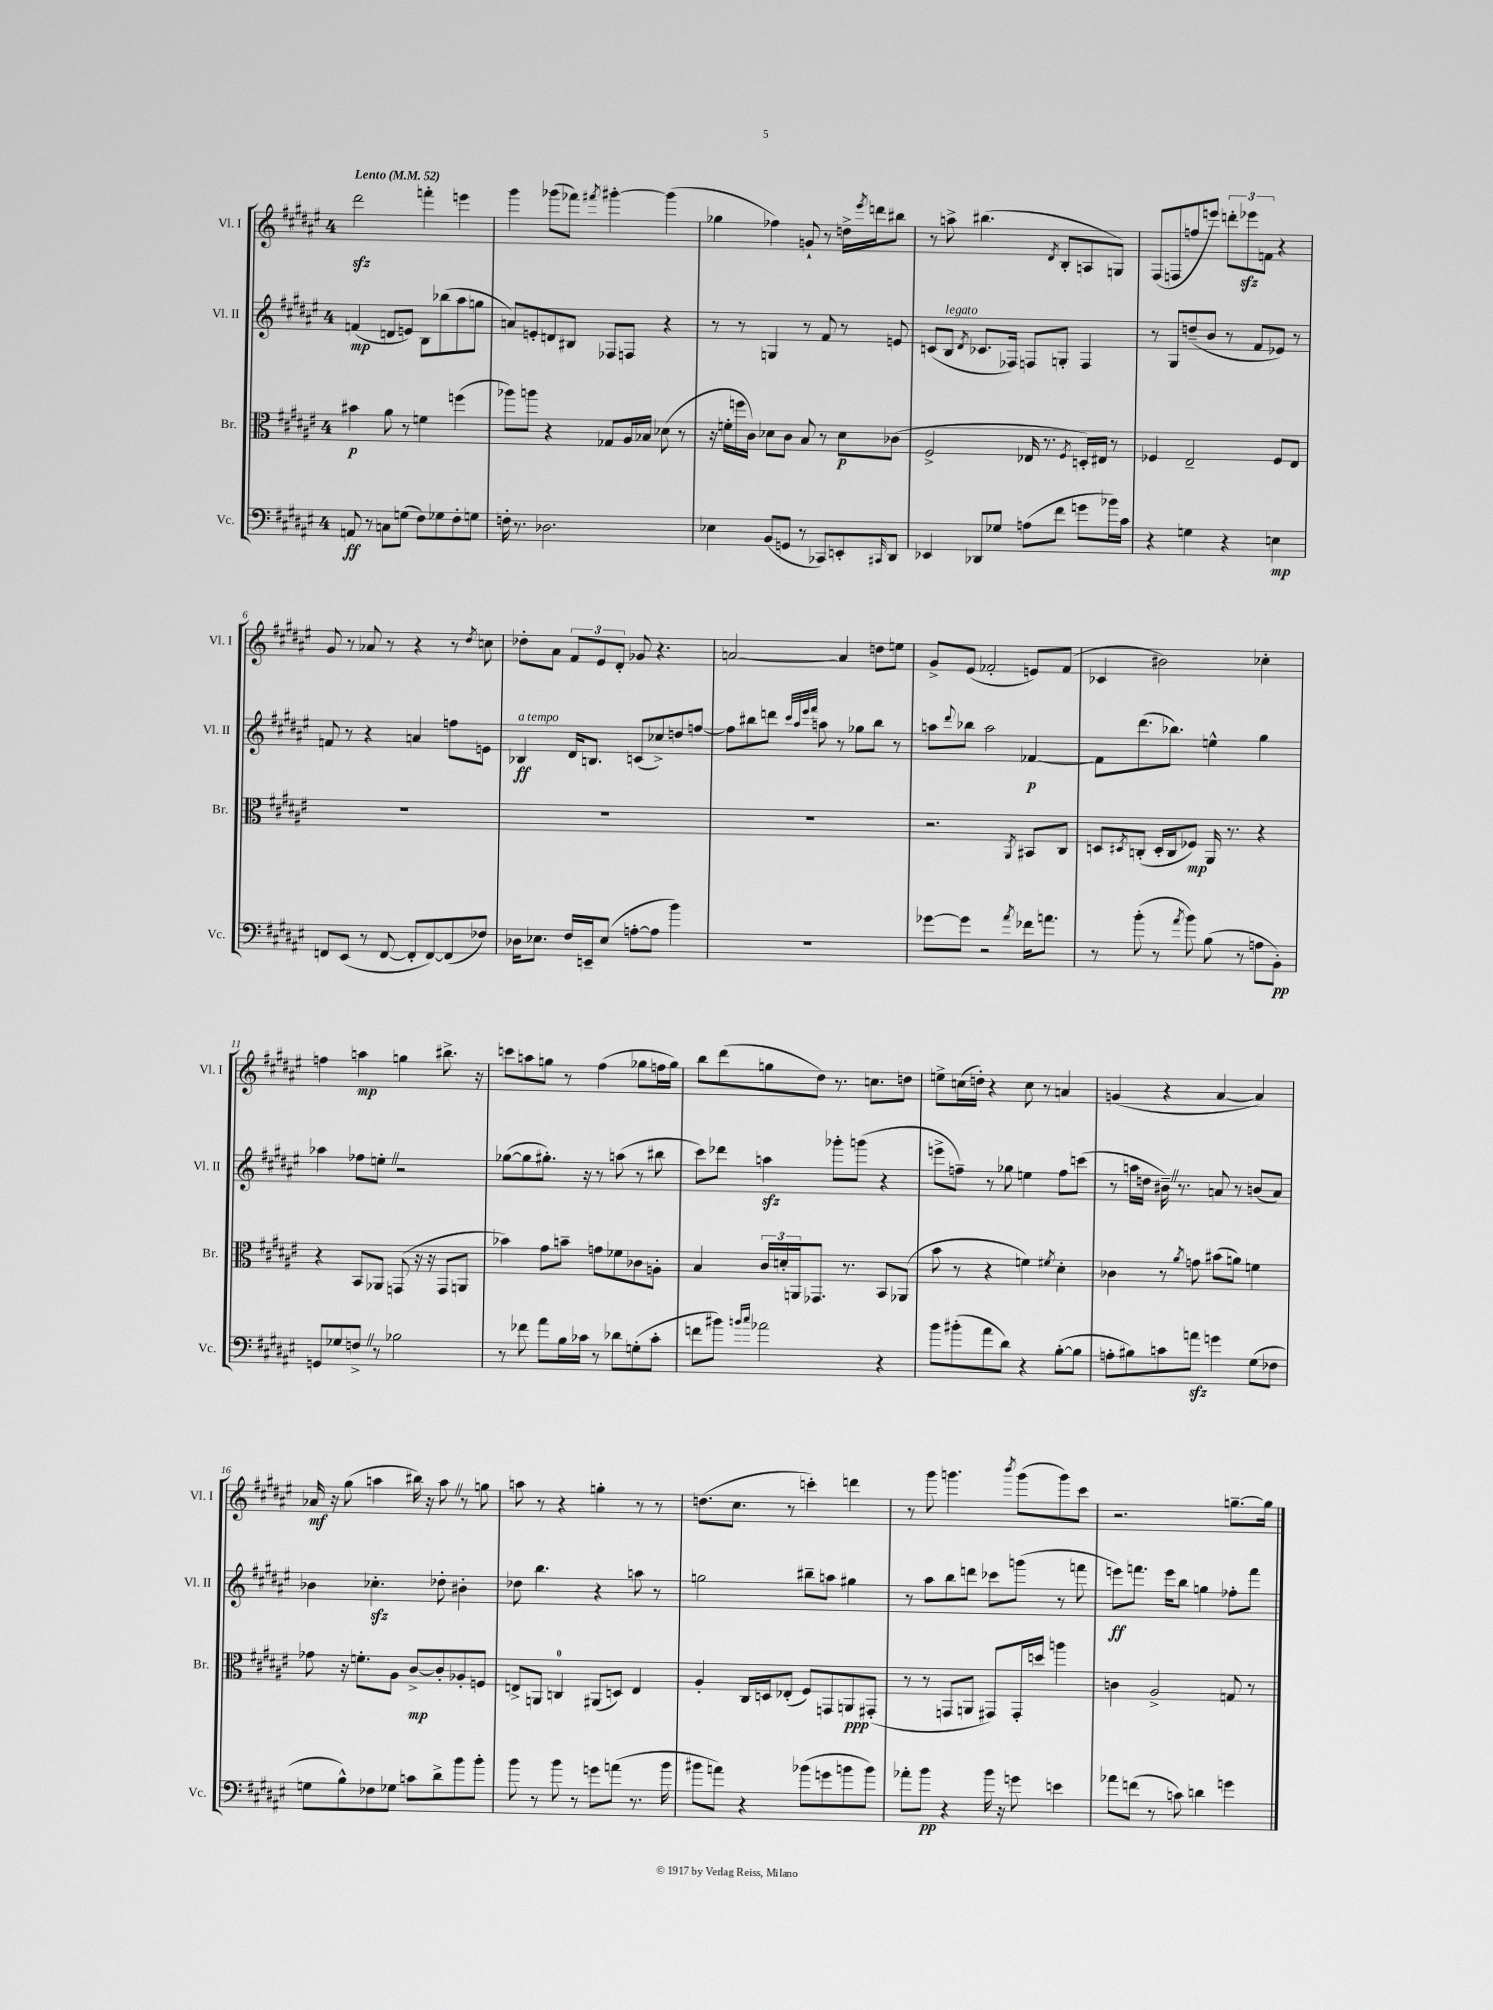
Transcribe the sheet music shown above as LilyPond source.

<<
\new StaffGroup <<
\new Staff = "s0" \with { instrumentName = "Vl. I" shortInstrumentName = "Vl. I" } {
    \clef treble \key fis \major \once \override Staff.TimeSignature.style = #'single-digit \time 4/4 \tempo "Lento" 4 = 52
    dis'''2\sfz f'''4-. e'''4 |
    gis'''4 ges'''8( fes'''8) \acciaccatura { fis'''8 } gis'''4~-. gis'''4( |
    ges''4 fes''4) g'8-! r8 d''16-> \acciaccatura { eis'''8 } d'''16 bis''8 |
    r8 a''8-> bis''4.( \acciaccatura { dis'8 } b8-. a8 g8) |
    fis8( f8 f''8 e'''8) \tuplet 3/2 { d'''8-. ees'''8\sfz f'8 } r4 |
    gis'8 r8 aes'8 r8 r4 r8 \acciaccatura { dis''8 } c''8 |
    des''8-. ais'8 \tuplet 3/2 { fis'8 eis'8 dis'8-. } ges'8 r4. |
    a'2~ a'4 d''8 e''8 |
    gis'8-> eis'8( fes'2-. e'8) fes'8( |
    ces'4 bis'2) ces''4-. |
    f''4 a''4\mp g''4 bis''8.-> r16 |
    c'''8 a''8 g''8 r8 fis''4( ges''8 f''16 ges''16) |
    b''8 dis'''8( g''8 dis''8) r8. c''8. d''8 |
    e''8-> c''16( d''16-.) r4 c''8 r8 a'4 |
    g'4( r4 ais'4~ ais'4) |
    aes'16\mf r16 gis''8( a''4 bis''16) r16 a''8 \once \override BreathingSign.text = \markup { \musicglyph "scripts.caesura.straight" } \breathe r8 g''8 |
    a''8 r8 r4 g''4-. r8 r8 |
    d''8.( cis''8. r8 c'''4-.) d'''4 |
    r8 gis'''8 g'''4. \acciaccatura { b'''8 } g'''8( g'''8) cis'''8 |
    r2. g''8.~-- g''16 \bar "|." |
}
\new Staff = "s1" \with { instrumentName = "Vl. II" shortInstrumentName = "Vl. II" } {
    \clef treble \key fis \major \once \override Staff.TimeSignature.style = #'single-digit \time 4/4
    f'4\mp( d'8 e'8) b8 bes''8( ais''8 g''8 |
    a'8) e'8-. d'8 bis8 fes8 f8 r4 |
    r8 r8 g4 r8 fis'8 r8 e'8 |
    c'8( b8^\markup { \italic "legato" } \acciaccatura { dis'8 } ces'8. fes16) f8 g8-. f4 |
    r8 gis8 d''8--( b'8 r8 fis'8 ees'8) r8 |
    f'8 r8 r4 a'4 f''8 e'8 |
    bes4\ff^\markup { \italic "a tempo" } dis'16 b8. c'8( ces''8->) d''8 f''8~ |
    f''8 bis''8 d'''8 \grace { cis'''32 ais''32 eis'''32 fis'''32 } a''8 r8 ges''8 bis''8 r8 |
    a''8 \appoggiatura { dis'''8 } bes''8 a''2 fes'4~\p |
    fes'8 dis'''8.( bes''8.) e''4-^ gis''4 |
    aes''4 fes''8 e''8-. \once \override BreathingSign.text = \markup { \musicglyph "scripts.caesura.straight" } \breathe r2 |
    ges''8~( ges''8 gis''8.-.) r16 r8 a''8( r8 bis''8 |
    cis'''8) des'''8 a''4\sfz ges'''8-. g'''8( r4 |
    e'''8-> f''8--) r8 ges''8 e''4 f''8 c'''8( |
    r8 a''16 d''16 bis'16--) \once \override BreathingSign.text = \markup { \musicglyph "scripts.caesura.straight" } \breathe r8. a'8 r8 b'8( a'8) |
    bes'4 ces''4.-.\sfz des''8-. bis'4-. |
    des''8 b''4. r4 a''8 r8 |
    g''2 bis''8-- a''8 gis''4 |
    r8 ais''8 b''8 d'''8 ces'''8 g'''8( r8 f'''8 |
    e'''8\ff) f'''8. e'''16 b''8 g''4 fes''8-. f'''8 \bar "|." |
}
\new Staff = "s2" \with { instrumentName = "Br." shortInstrumentName = "Br." } {
    \clef alto \key fis \major \once \override Staff.TimeSignature.style = #'single-digit \time 4/4
    bis'4\p ais'8 r8 f'4 f''4( |
    aes''8) a''8 r4 ges8 ais16 bes16 des'8( r8 |
    r16 f'16-. f''16 cis'16) des'8 cis'8 b8 r8 des'8\p ces'8( |
    fis2-> ees16 r8. \acciaccatura { fis8 } d16-.) eis16 r8 |
    fes4 eis2-- fes8 eis8 |
    R1 |
    R1 |
    R1 |
    r2. \acciaccatura { ais,8 } bis,8 cis8 |
    d8 \acciaccatura { dis8 } c8-.( dis16-. c16 fes8\mp) ais,16 r8. r4 |
    r4 b,8 aes,8 g,8( r16 r16 g,8 a,8 |
    bes'4) gis'8 b'8-- g'8 fes'8 ces'8 a8-. |
    b4 \tuplet 3/2 { cis'16 d'16-. a,16 } ges,8. r8. b,8 aes,8( |
    b'8 r8 r4 f'4) \acciaccatura { fis'8 } dis'4-. |
    ces'4 r8 \acciaccatura { ais'8 } g'8 bis'8( a'8) f'4 |
    ges'8 r16 f'8.-. ais8 cis'8~->\mp cis'8-. aes8-. f8 |
    e8-> a,8 c4-0 ais,8( d8) e4 |
    ais4-. cis16 d16 ees8-.( fis8) g,8 a,8\ppp gis,8-.( |
    r8 r8 g,8 a,8 gis,8) gis,16-. d''16 a''4 |
    c'4 ais2-> g8 r8 \bar "|." |
}
\new Staff = "s3" \with { instrumentName = "Vc." shortInstrumentName = "Vc." } {
    \clef bass \key fis \major \once \override Staff.TimeSignature.style = #'single-digit \time 4/4
    a,8\ff r8 c8 g8( fis8) ges8 fis8-. g8 |
    f16-. r8. des2. |
    ees4 b,8( g,8 r8 ces,8) e,8-. \grace { cis,16 } dis,8 |
    ees,4 des,8 ges8 a8( fis'8 g'8 bes'16) cis'16 |
    r4 g4 r4 e4\mp |
    f,8 eis,8( r8 f,8~ f,8-. f,8~) f,8( fes8) |
    des16 ees8. fis16 e,16-- ees8( a8~-. a8 b'4) |
    R1 |
    ges'8~ ges'8 r2 \acciaccatura { ais'8 } fes'16 a'8. |
    r8 b'8-.( r8 \acciaccatura { ais'8 } b'8) b8( r8 a8 b,8-.\pp) |
    g,8 ges8 f8-> \once \override BreathingSign.text = \markup { \musicglyph "scripts.caesura.straight" } \breathe r8 bes2 |
    r8 fes'8 ais'8 b16 ces'16 r8 des'8 g8-.( ces'8-. |
    f'8 bis'8) \grace { b'16 cis''16 } aes'2 r4 |
    b'8 bis'8-.( ais'8 dis'8) r4 b8~-.( b8 |
    a8-. bis8) c'8 a'8\sfz g'4 gis8( fes8 |
    g8 b8-^) fes8 ges8 c'8 dis'8-> b'8 b'8-. |
    b'8 r8 b'8 r8 g'8 a'8( r8. b'16 |
    bis'8 a'8) r4 bes'8( g'8 b'8 b'8) |
    aes'8-. b'8\pp r4 b'16 r16 g'8 e'4 |
    aes'8 f'8( r8 c'8) d'4 g'4 \bar "|." |
}
>>
>>
